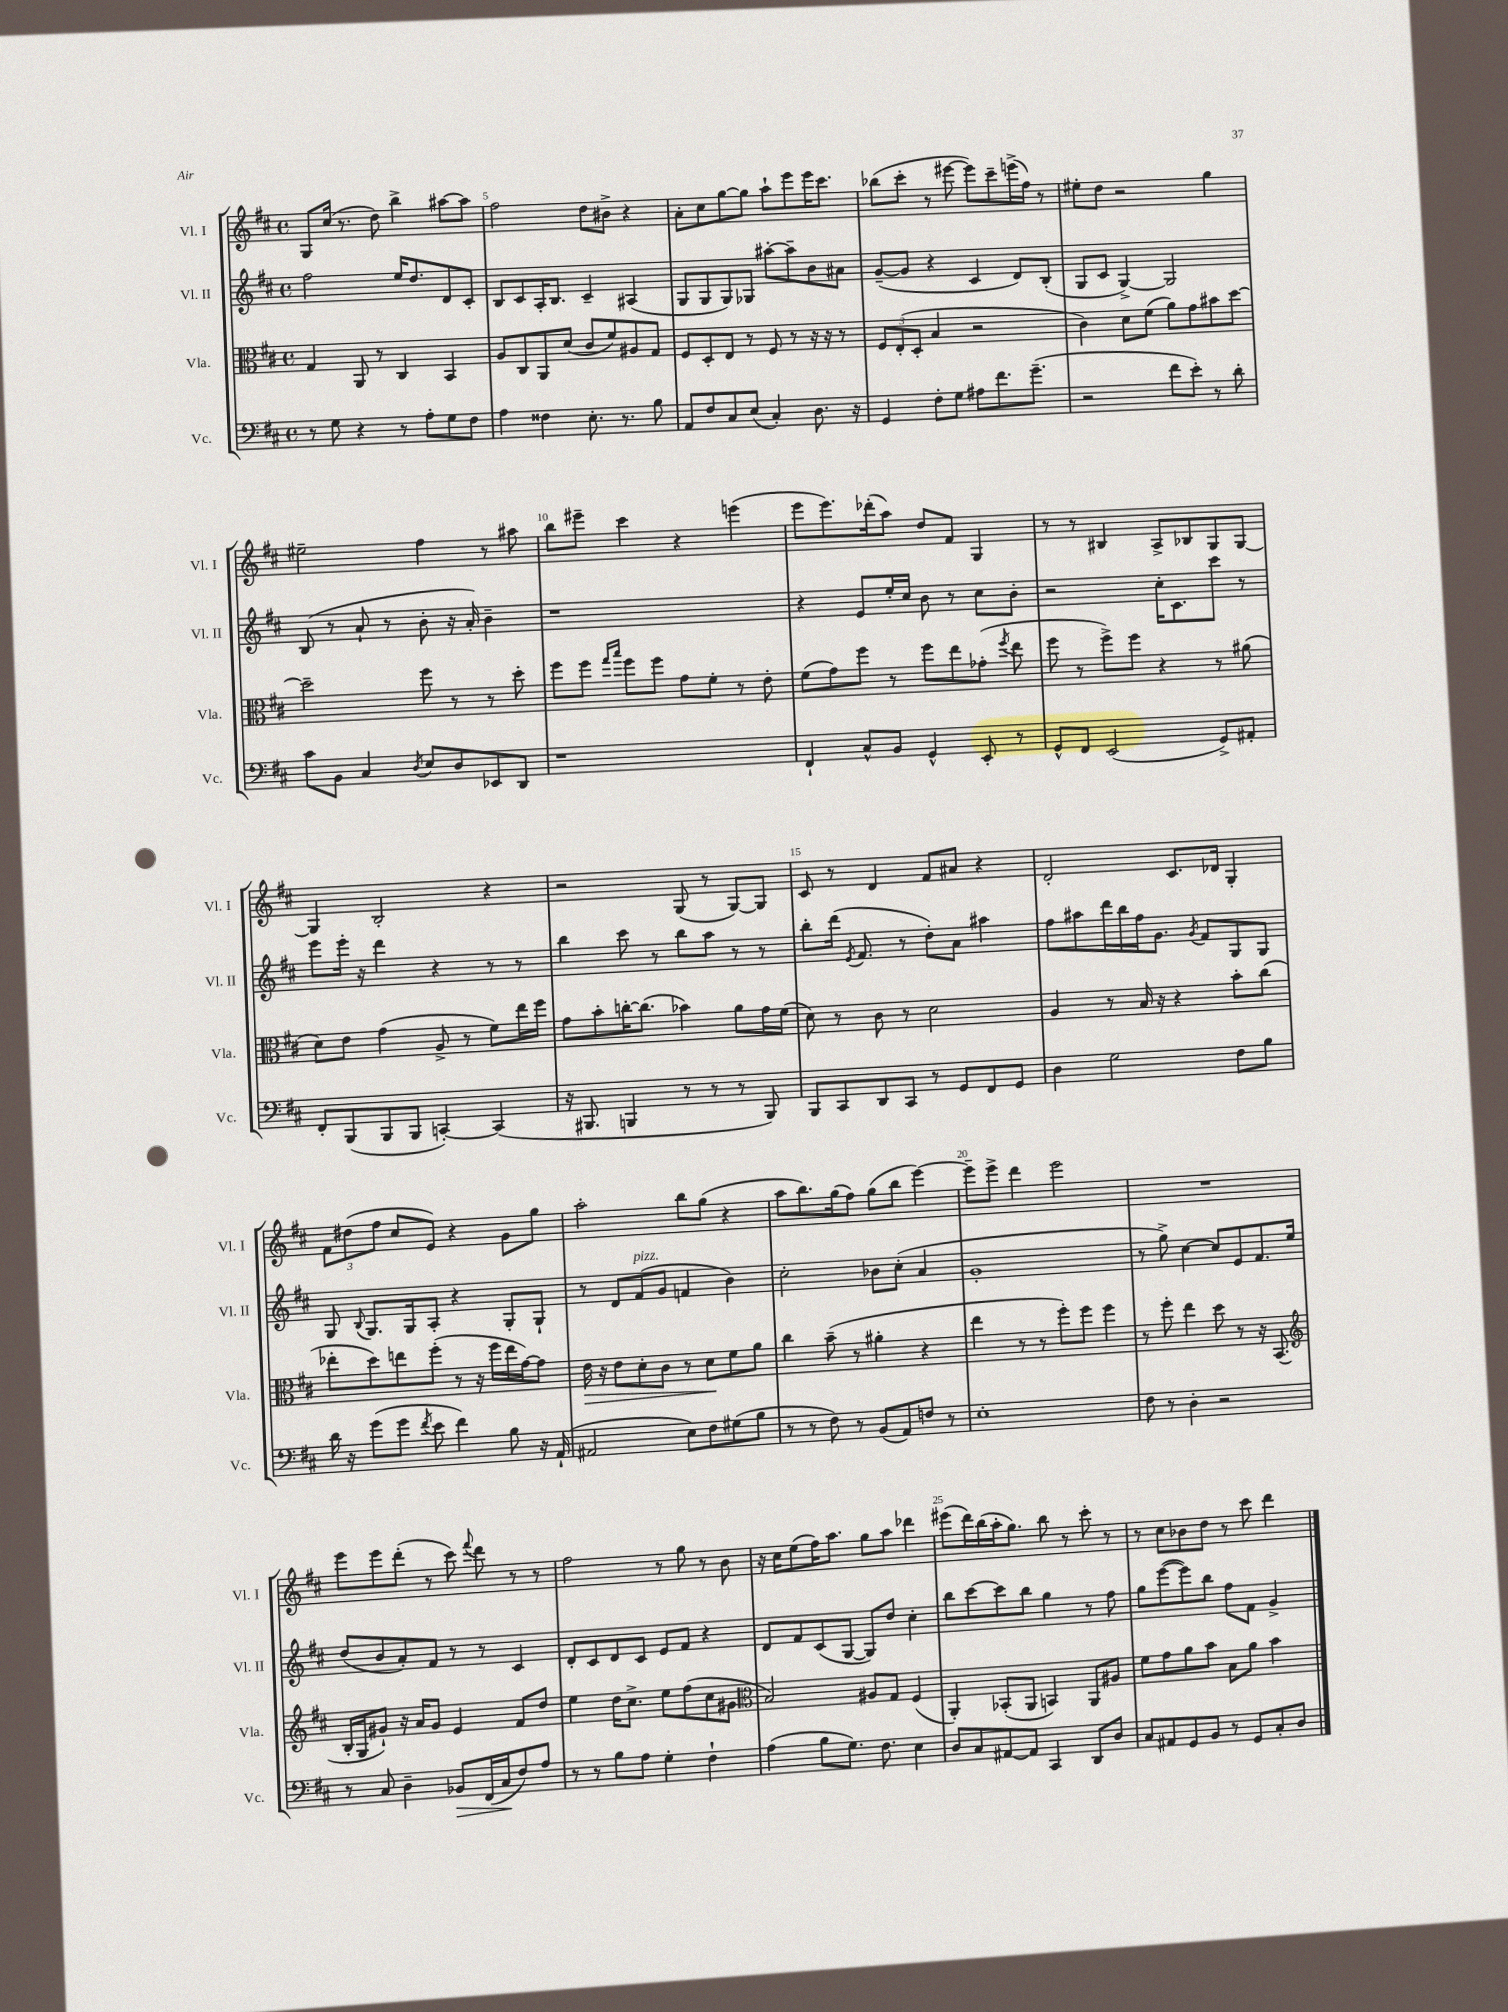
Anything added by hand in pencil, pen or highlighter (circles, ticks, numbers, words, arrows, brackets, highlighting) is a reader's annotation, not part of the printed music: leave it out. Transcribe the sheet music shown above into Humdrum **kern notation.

**kern	**kern	**kern	**kern
*staff4	*staff3	*staff2	*staff1
*clefF4	*clefC3	*clefG2	*clefG2
*k[f#c#]	*k[f#c#]	*k[f#c#]	*k[f#c#]
*M4/4	*M4/4	*M4/4	*M4/4
*met(c)	*met(c)	*met(c)	*met(c)
8r	4G	2ff#	8G
8G	.	.	(16cc#
.	.	.	8.r
4r	8AA	.	.
.	8r	.	8dd)
8r	4C#	16ee	4bb^
.	.	8.dd	.
8A'	.	.	.
8G	4BB	8d	[8aa#
8F#	.	8c#'	8aa#]
=	=	=	=
4A	8A	8B	2ff#
.	8C#	8c#	.
4F##	8AA	16A'	.
.	.	8.B	.
.	(8d	.	.
8.E'	8c#	4c#~	8dd
.	8f#)	.	8b#^
8.r	.	.	.
.	8A#	(4A#	4r
8B	8G	.	.
=	=	=	=
8AA	8F#	8G	8a'
8F#	8D'	8G	8cc#
8C#	8E	8G)	[8gg
(8E	8r	8G-	8gg]
4C#')	8F#	[8aa#'	8aa`
.	8r	8aa#~]	8eee
8.D	16r	8b	16eee
.	16r	.	8.ccc#
.	8r	8a#	.
16r	.	.	.
=	=	=	=
4GG	12F#	([8g~	(8bb-
.	(12E'	.	.
.	.	8g]	8ccc#'
.	12D'	.	.
8F#'	4B	4r	8r
8G	.	.	[8eee#
8A#	2r	4c#	8eee#])
8.f#	.	.	8ccc#~
.	.	8d)	(16eee^
(8.g~	.	.	16ff#)
.	.	(8B'	8r
=	=	=	=
2r	4c#)	8G	8ee#'
.	.	8c#	8dd
.	8d	[4G^)	2r
.	(8f#	.	.
8f#	8a)	2G]	.
8e')	8g	.	.
8r	8b#	.	4gg
8d'	[8dd	.	.
=	=	=	=
8c#	2dd~]	(8B	2ee#~
8BB	.	8r	.
4C#	.	8a`	.
.	.	8r	.
8qD	.	.	.
8E	8ff#	8b'	4ff#
8D	8r	16r	.
.	.	16a')	.
8EE-	8r	4b~	8r
8DD	8dd'	.	8aa#
=	=	=	=
1r	8ff#	1r	8bb
.	8ff#	.	8eee#~
.	16qqgg	.	.
.	16qqbb	.	.
.	8ff#	.	4ccc#
.	8ff#	.	.
.	8g	.	4r
.	8f#'	.	.
.	8r	.	(4eee
.	8e'	.	.
=	=	=	=
4FF#`	(8f#	4r	8eee
.	8g)	.	8.eee)
8C#^^	8ff#	8e	.
.	.	.	(16ddd-'
8BB	8r	16ee'	8aa)
.	.	16cc#	.
4GG^^	8ff#	8b	8dd
.	8ee	8r	8f#
8EE'	(8g-'	8cc#	4G
.	8qff#	.	.
8r	8ee	8b'	.
=	=	=	=
8GG^^	8ff#	2r	8r
8FF#	8r	.	8r
(2EE	8ff#^)	.	4B#
.	8ff#	.	.
.	4r	16cc#'	8A^
.	.	8.c#	.
.	.	.	8B-
8GG^)	8r	8ccc#	8G
8AA#'	(8a#	8r	[8G
=	=	=	=
8FF#'	8d)	8eee	4G]
(8BBB	8e	16eee'	.
.	.	16r	.
8BBB	(4g	4ddd	2B'
8BBB	.	.	.
[4CC')	8A^	4r	.
.	8r	.	.
(4CC]	8f#)	8r	4r
.	16ee	8r	.
.	16ff#	.	.
=	=	=	=
16r	8g	4bb	2r
8.BBB#	.	.	.
.	8b'	.	.
4BBB	[16cc'	8ccc#	.
.	(8.cc]	.	.
.	.	8r	.
8r	4b-)	8bb	(8G
8r	.	8aa	8r
8r	8a	8r	[8G)
8BBB)	16g	8r	8G]
.	(16f#	.	.
=	=	=	=
8BBB	8d)	8bb'	8c#
8CC#	8r	(16ddd	8r
.	.	8qe	.
.	.	8.f#	.
8DD	8c#	.	4d
8CC#	8r	8r	.
8r	2d	8dd')	8f#
8GG	.	8a	8a#
8FF#	.	4aa#	4r
8GG	.	.	.
=	=	=	=
4D	4A	8ff#	2d'
.	.	8aa#	.
2G	8r	16ddd	.
.	.	16bb	.
.	16B	16ff#	.
.	16r	8.g	.
.	4r	.	8.c#
.	.	8qg	.
.	.	8f#	.
.	.	.	16d-
8F#	8b'	8G	4G'
8B	(8cc#	8G	.
=	=	=	=
16d	8ee-'	8G	12f#
16r	.	.	.
.	.	.	(12dd#
.	.	8qqB	.
(8g	8dd)	8.G	.
.	.	.	12ff#
8g	8ee	.	8cc#
.	.	16G	.
8qf#	.	.	.
8e	(8ff#'	8A'	8e)
4f#)	8r	4r	4r
.	16r	.	.
.	16ff#	.	.
8B	16ee	8G'	8g
.	[16g)	.	.
16r	8g]	8G`	8gg
(16AA`	.	.	.
=	=	=	=
2AA#	16e	8r	2aa'
.	16r	.	.
.	8e	8d	.
.	8d'	(8f#	.
.	8c#	8g	.
8E)	8r	4f	8bb
8F#	8d	.	(8gg
(8G#	8f#	4b)	4r
8B	8a	.	.
=	=	=	=
8r	4cc#	2cc#'	8aa
8r	.	.	8.bb)
8F#)	(8b~	.	.
.	.	.	(16gg
8r	8r	.	8ff#)
(8BB	4a#'	8b-	(8gg
8AA)	.	(8cc#'	8bb
8F	4r	4a	[4eee)
8r	.	.	.
=	=	=	=
1E'	4ee	1g'	8eee~]
.	.	.	8eee^
.	8r	.	4ddd
.	8r	.	.
.	8ff#')	.	2eee
.	8ff#	.	.
.	4ff#	.	.
=	=	=	=
8F#	8r	8r	1r
8r	8ff#'	8gg^)	.
4D'	4ee	[4cc#	.
2r	8dd	8cc#]	.
.	8r	8e	.
.	16r	8.f#	.
.	(8.BB	.	.
.	.	16ee	.
=	=	=	=
*	*clefG2	*	*
8r	16B'	(8dd	8eee
.	16G	.	.
8C#	8g#`)	8b	8eee
4D~	16r	8a')	(8ddd'
.	16a	.	.
.	8g#	8f#	8r
8BB-	4e	8r	8ccc#)
.	.	.	8qqfff#
(16FF#	.	8r	8ddd
16C#	.	.	.
8F#)	8f#	4c#	8r
8A	8dd	.	8r
=	=	=	=
8r	4ee	8d'	2ff#
8r	.	8c#	.
8B	16dd	8d	.
.	8.cc#^	.	.
8A	.	8c#	.
4G'	8ee	8e	8r
.	(8ff#	8f#	8gg
4F#`	8cc#	4r	8r
.	8g#	.	8b
=	=	=	=
*	*clefC3	*	*
(4A	2B)	8d	16r
.	.	.	16cc#
.	.	8f#	(8ee
8B	.	(8c#	16ff#)
.	.	.	8.aa
8.G)	.	[8G	.
.	8A#	8G])	8gg
8.F#	.	.	.
.	8G	8dd	8aa
4E	(4F#	4cc#'	4ddd-
=	=	=	=
8D	4AA')	8bb	(8eee#
8C#	.	[8ccc#	16ddd)
.	.	.	(16bb
[8AA#	(8BB-'	8ccc#]	16aa'
.	.	.	8.gg)
8AA#]	8AA	8bb	.
4CC#	4BB)	4gg	8bb
.	.	.	8r
8DD	8AA	8r	8ccc#'
8D	8A#	8ff#	8r
=	=	=	=
8C#	8f#	8gg	8r
8AA#	8g	([8eee	8cc#
8GG	8a	8eee])	8b-
8BB	8b	8bb	8dd
8r	8B	8ff#	8r
8GG	8a	8f#	8ccc#
8C#'	4b	4g^	4ddd
8D	.	.	.
==	==	==	==
*-	*-	*-	*-
